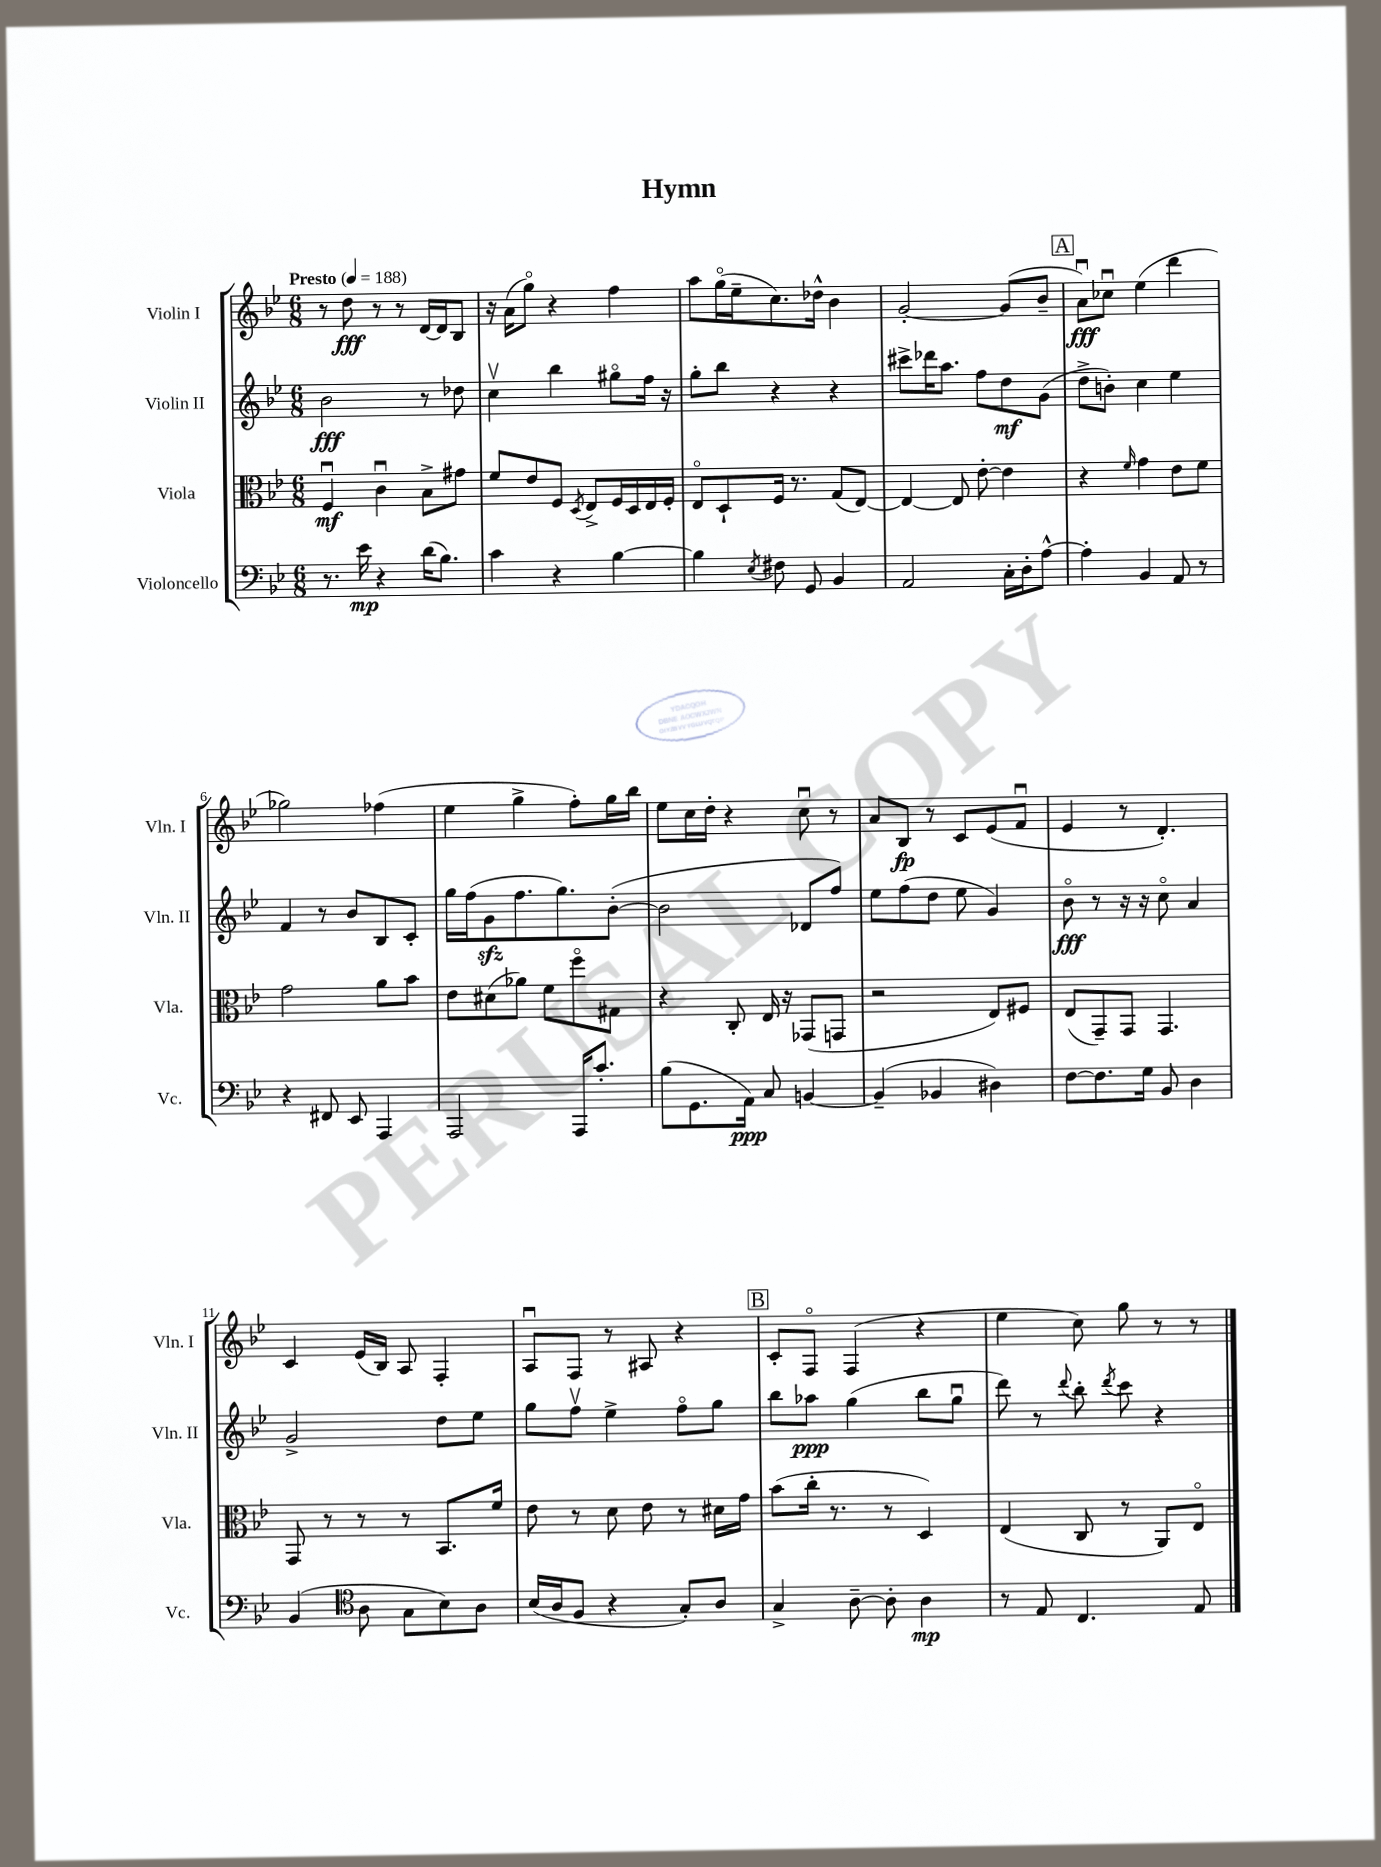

**kern	**kern	**kern	**kern
*staff4	*staff3	*staff2	*staff1
*clefF4	*clefC3	*clefG2	*clefG2
*k[b-e-]	*k[b-e-]	*k[b-e-]	*k[b-e-]
*M6/8	*M6/8	*M6/8	*M6/8
*MM188	*MM188	*MM188	*MM188
8.r	4Fu/	2b-\	8r
.	.	.	8dd\
16e-\	.	.	.
4r	4cu\	.	8r
.	.	.	8r
(16d\LK	8B-^\L	8r	[16d/LL
8.B-\J)	.	.	16d/]J
.	8g#\J	8dd-\	8B-/J
=	=	=	=
4c\	8f/L	4ccv\	16r
.	.	.	(16a\LK
.	8e-/	.	8ggo\J)
4r	8F/J	4bb-\	4r
.	8qD/	.	.
.	8E-^/L	.	.
[4B-\	16F/L	8gg#o\L	4ff\
.	16D/	.	.
.	16E-/	16ff\Jk	.
.	16F'/JJ	16r	.
=	=	=	=
4B-\]	8E-o/L	8gg'\L	8aa\L
.	8D`/	8bb-\J	(16ggo\L
.	.	.	16ee-~\J
8qE-/	.	.	.
8F#\	16F/Jk	4r	8.cc\)
.	8.r	.	.
8GG/	.	.	.
.	.	.	16dd-^^\Jk
4BB-/	(8G/L	4r	4b-\
.	[8E-/J)	.	.
=	=	=	=
2AA/	4E-/_	8ccc#^\L	[2g'/
.	.	16ddd-\K	.
.	.	8.aa\J	.
.	8E-/]	.	.
.	[8e-'\	8ff\L	.
16C'\LL	4e-\]	8dd\	(8g/]L
16D'\J	.	.	.
[8A^^\J	.	(8g\J	8b-~/J
=	=	=	=
4A'\]	4r	8dd^\L	8au\L)
.	.	8b'\J)	8cc-u\J
.	16qqf/	.	.
4BB-/	4g\	4cc\	(4ee-\
8AA/	8e-\L	4ee-\	4ddd\
8r	8f\J	.	.
=	=	=	=
4r	2g\	4f/	2gg-\)
8FF#/	.	8r	.
8EE-/	.	8b-/L	.
4AAA/	8a\L	8B-/	(4ff-\
.	8b-\J	8c'/J	.
=	=	=	=
2AAA/	8e-\L	16gg\LL	4ee-\
.	.	(16ff\J	.
.	(8d#\	8g\	.
.	8a-\J)	8.ff\	4gg^\
.	8f\L	.	.
.	.	8.gg\)	.
16AAA/LK	8ffo\	.	8ff'\L)
8.c'/J	.	.	.
.	8G#\J	([8b-'\J	16gg\L
.	.	.	16bb-\JJ
=	=	=	=
(8B-\L	4r	2b-\]	8ee-\L
8.GG\	.	.	16cc\L
.	.	.	16dd'\JJ
.	8C'/	.	4r
16AA\Jk)	.	.	.
8C/	16E-/	.	.
.	16r	.	.
[4BB/	(8GG-/L	8d-/L	8ccu\
.	8GG/J	8ff/J)	8r
=	=	=	=
(4BB~/]	2r	8ee-\L	8a/L
.	.	(8ff\	8B-/J
4BB-/	.	8dd\J	8r
.	.	8ee-\	8c/L
4D#\)	8E-/L)	4g/)	(8e-/
.	8F#/J	.	8fu/J
=	=	=	=
[8F\L	(8E-/L	8b-o\	4e-/
8.F\]	8GG~/)	8r	.
.	8GG/J	16r	8r
16G\Jk	.	16r	.
8BB-/	4.GG/	8cco\	4.d'/)
4D\	.	4a/	.
=	=	=	=
(4BB-/	8GG/	2g^/	4c/
.	8r	.	.
*clefC4	*	*	*
8A\	8r	.	(16e-/LL
.	.	.	16B-/JJ)
8G\L	8r	.	8A/
8B-\)	8.BB-/L	8dd\L	4F'/
8A\J	.	8ee-\J	.
.	16f/Jk	.	.
=	=	=	=
(16B-/LL	8e-\	8gg\L	8Au/L
16A/J	.	.	.
8F/J	8r	8ffv\J	8F/J
4r	8d\	4ee-^\	8r
.	8e-\	.	8A#/
8G'/L)	8r	8ffo\L	4r
8A/J	16d#\LL	8gg\J	.
.	16g\JJ	.	.
=	=	=	=
4G^/	(8b-\L	8bb-\L	8c'/L
.	16cc'\Jk	8aa-\J	8Fo/J
.	8.r	.	.
[8A~\	.	(4gg\	(4F/
8A'\]	8r	.	.
4A\	4D/)	8bb-\L	4r
.	.	8ggu\J	.
=	=	=	=
8r	(4E-/	8ddd\)	4ee-\
8E-/	.	8r	.
.	.	8qqddd/	.
4.C/	8C/	8bb-'\	8cc\)
.	.	8qddd/	.
.	8r	8ccc\	8gg\
.	8AA/L)	4r	8r
8E-/	8E-o/J	.	8r
==	==	==	==
*-	*-	*-	*-
